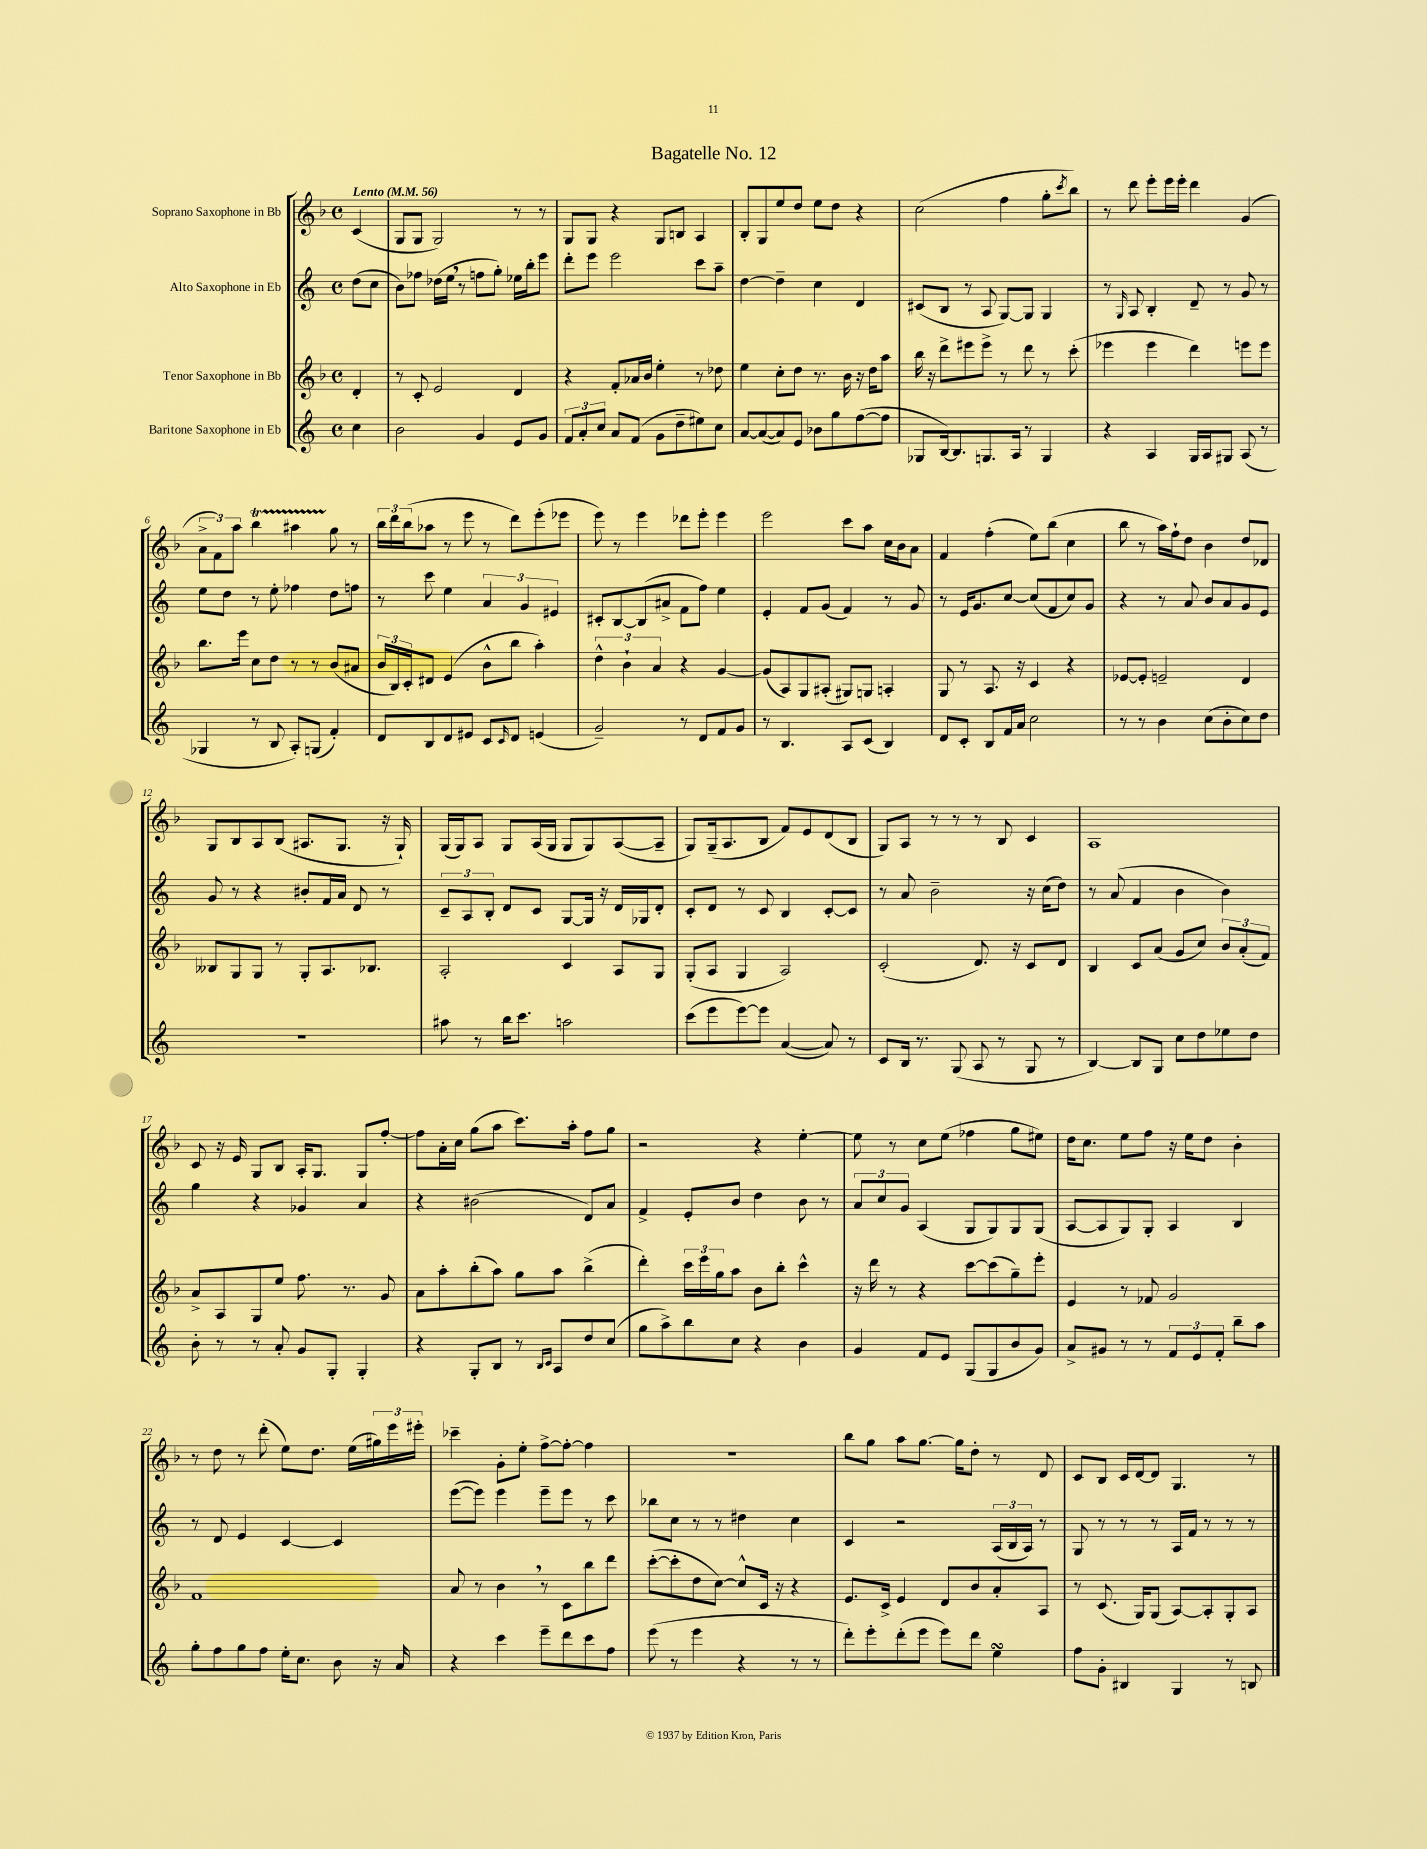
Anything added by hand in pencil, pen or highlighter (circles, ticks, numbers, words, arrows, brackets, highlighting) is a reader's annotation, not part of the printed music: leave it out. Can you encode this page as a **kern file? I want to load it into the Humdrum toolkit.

**kern	**kern	**kern	**kern
*part4	*part3	*part2	*part1
*staff4	*staff3	*staff2	*staff1
*I"Baritone Saxophone in Eb	*I"Tenor Saxophone in Bb	*I"Alto Saxophone in Eb	*I"Soprano Saxophone in Bb
*clefG2	*clefG2	*clefG2	*clefG2
*k[]	*k[b-]	*k[]	*k[b-]
*M4/4	*M4/4	*M4/4	*M4/4
*met(c)	*met(c)	*met(c)	*met(c)
*MM56	*MM56	*MM56	*MM56
=	=	=	=
!	!	!	!LO:TX:a:B:t=Lento
4cc\	4d'/	(8dd\L	(4c/
.	.	8cc\J	.
=1	=1	=1	=1
2b\	8r	8b\L)	8G/L
.	8c'/	8ff-X\J	8G/J
.	2e/	(16dd-X\LL	2G/)
.	.	16ee,\JJ	.
.	.	8r	.
4g/	.	8ffn\L	.
.	.	8gg'\J)	.
8e/L	4d/	16ee-X\LL	8r
.	.	16bb'\J	.
8g/J	.	8eee\J	8r
=2	=2	=2	=2
12f/L	4r	8ddd'\L	8G/L
12a'/	.	.	.
.	.	8eee\J	8G/J
12cc/J	.	.	.
8a/L	8f'/L	2eee\	4r
(8f/J	16a-X/L	.	.
.	16b-/JJ	.	.
8g\L	4ee'\	.	8G/L
8dd~\	.	.	8Bn/J
8ee#X\)	8r	8ccc\L	4A/
8cc\J	8dd-X\	8aa~\J	.
=3	=3	=3	=3
[8a/L	4ee\	[4dd\	8B-'/L
(8a/_	.	.	8G/
8a/])	8cc'\L	4dd~\]	8ee/
8e/J	8dd\J	.	8dd/J
8b-X\L	8.r	4cc\	8ee\L
8gg\	.	.	8dd\J
.	16b-\	.	.
([8ff\	16r	4d/	4r
.	16dd\KL	.	.
8ff\J]	8aa\J	.	.
=4	=4	=4	=4
8G-X/L	16bb-\	(8c#X/L	(2cc\
.	16r	.	.
[16B/k)	8ddd^\L	8B/J	.
8.B/]	.	.	.
.	8eee#X\	8r	.
8.Gn/	8eee#^\J	8A/	.
.	8r	[8G/L)	4ff\
16A/Jk	.	.	.
8r	8ddd\	8G/J]	.
4G/	8r	4G/	8gg'\L
.	.	.	8qccc/
.	(8ccc'\	.	8bb-\J)
=5	=5	=5	=5
4r	4eee-X\	8r	8r
.	.	16qqG/	.
.	.	8A/	8ddd\
4A/	4eee-\	4B'/	8eee'\L
.	.	.	16eee\L
.	.	.	16eee'\JJ
16G/LL	4ddd\)	8d~/	4ddd\
16A/J	.	.	.
8G#X/J	.	8r	.
(8A/	8eeen\L	8g/	(4g/
8r	8eee\J	8r	.
!!LO:LB:g=z
=6	=6	=6	=6
4G-X/	8.bb-\L	8ee\L	12a^\L
.	.	.	12f\)
.	.	8dd\J	.
.	.	.	12aa\J
.	16eee\Jk	.	.
8r	8cc\L	8r	4bb-T\
8B/	8dd\J	8ee'\	.
8A'/L)	8r	4ff-X\	4aa#XTTT\
(8Gn/J	8r	.	.
4f'/)	(8b-/L	8dd\L	8gg\
.	8a#X/J	8ffn\J	8r
=7	=7	=7	=7
8d/L	24b-/LL	8r	24bb-\LL
.	24B-/)	.	24ddd\
.	24c'/J	.	(24bb-\J
8B/	8d#X/J	8ccc\	8aa-X\J
8d/	(4e/	4ee\	8r
8e#X/J	.	.	8eee\
8c/L	8b-^^\L	6a/	8r
16qqc/	.	.	.
8d/J	8bb-\J	.	8ddd\L)
.	.	6g/	.
(4en/	4aa'\)	.	(8eee'\
.	.	6e#X/	.
.	.	.	8eee-X\J
=8	=8	=8	=8
2g~/)	6dd^^\	8c#X'/L	8eee\)
.	.	[8B/	8r
.	6b-`\	.	.
.	.	(8B/]	4eee\
.	6a/	.	.
.	.	8a#X^/J	.
8r	4r	8f\L	8ddd-X\L
8d/L	.	8ff\J)	8eee'\J
8f/	[4g/	4ee\	4eee\
8g/J	.	.	.
=9	=9	=9	=9
8r	(8g/L]	4e'/	2eee\
4.B/	8A/)	.	.
.	8G/	8f/L	.
.	(8A#X'/J	(8g/J	.
8A/L	8G#X/L)	4f/)	8ccc\L
(8c/J	8Gn/J	.	8aa\J
4B/)	4An'/	8r	16cc\LL
.	.	.	16b-\J
.	.	8g/	8a\J
=10	=10	=10	=10
8d/L	8G/	8r	4f/
8c'/J	8r	16e/KL	.
.	.	8.g/	.
8B/L	8.A/	.	(4ff'\
16f/L	.	[8cc/J	.
16a/JJ	16r	.	.
2cc\	4c/	(8cc/L]	8ee\L)
.	.	8f/	(8bb-\J
.	4r	8cc/)	4cc\
.	.	8g/J	.
=11	=11	=11	=11
8r	[8e-X/L	4r	8bb-\
8r	8e-'/J]	.	8r
4b\	2en~/	8r	16aa\LL)
.	.	.	16ff`\J
.	.	8a/	8dd\J
(8cc\L	.	8b/L	4b-\
8b'\	.	8a/	.
8cc\)	4d/	8g/	8dd/L
8dd\J	.	8e/J	8d-X/J
!!LO:LB:g=z
=12	=12	=12	=12
1r	8B--X/L	8g/	8G/L
.	8G/	8r	8B-/
.	8G/J	4r	8A/
.	8r	.	(8B-/J
.	8G'/L	8b#X'/L	8.A#X/L
.	8.A/	16f/L	.
.	.	16a/JJ	8.G/J
.	.	8d/	.
.	8.B-X/J	.	.
.	.	8r	16r
.	.	.	16G`/)
=13	=13	=13	=13
8aa#X\	2A'/	12c~/L	(16G/LL
.	.	.	16G/J)
.	.	12A/	.
8r	.	.	8A/J
.	.	12B'/J	.
16bb\KL	.	8d/L	8G/L
8.ccc\J	.	.	.
.	.	8c/J	(16A/L
.	.	.	16G/JJ
2aan\	4c/	[8G/L	8G/L
.	.	16G/Jk]	8G/)
.	.	16r	.
.	8A/L	16d/LL	([8A/
.	.	16G-X/J	.
.	8G/J	8d'/J	8A~/J]
=14	=14	=14	=14
(8ccc\L	(8G'/L	8c'/L	8G/L)
8eee\	8A/J	8d/J	(16G~/k
.	.	.	8.A/
[8eee\)	4G/	8r	.
8eee\J]	.	8c/	8B-/J
([4a/	2A/)	4B/	8f/L)
.	.	.	8e/
8a/])	.	[8c'/L	(8d/
8r	.	8c/J]	8B-/J
=15	=15	=15	=15
8c/L	(2c'/	8r	8G/L)
16B/Jk	.	8a/	8A/J
8.r	.	.	.
.	.	2b~\	8r
(8G/	.	.	8r
8A/	8.d/)	.	8r
8r	.	.	8B-/
.	16r	.	.
8G/	8c/L	16r	4c/
.	.	(16cc\KL	.
8r	8d/J	8dd\J)	.
=16	=16	=16	=16
[4B/)	4B-/	8r	1A
.	.	(8a/	.
8B/L]	8c/L	4f/	.
8G/J	(8a/J	.	.
8cc\L	8g/L	4b\	.
8dd\	8cc/J)	.	.
8ee-X\	12b-/L	4b\)	.
.	(12a'/	.	.
8dd\J	.	.	.
.	12f/J)	.	.
!!LO:LB:g=z
=17	=17	=17	=17
8b'\	8a^/L	4gg\	8c/
8r	8A/	.	16r
.	.	.	16e/
8r	8G/	4r	8G/L
8a'/	8ee/J	.	8B-/J
8g/L	8.ff\	4g-X/	16A'/KL
.	.	.	8.G/J
8G'/J	.	.	.
.	8.r	.	.
4G'/	.	4a/	8G/L
.	8g/	.	[8ff'/J
=18	=18	=18	=18
4r	8a\L	4r	8ff\L]
.	8aa'\	.	16a'\L
.	.	.	16cc\JJ
8G'/L	(8bb-'\	(2b#X\	(8gg\L
8B/J	8aa\J)	.	8aa\J
8r	8gg\L	.	8.ccc\L)
16qqB/LL	.	.	.
16qqc/JJ	.	.	.
8A/L	8aa\J	.	.
.	.	.	16aa'\Jk
8dd/	(4bb-^\	8d/L)	8ff\L
(8cc/J	.	8a/J	8gg\J
=19	=19	=19	=19
8gg\L	4ddd'\)	4f^/	2r
8aa^\)	.	.	.
8bb\	24ccc\LL	8e'/L	.
.	24eee\	.	.
.	24gg\J	.	.
8cc\J	8aa\J	8b/J	.
4r	8b-\L	4dd\	4r
.	8bb-'\J	.	.
4b\	4ccc^^\	8b\	[4ee'\
.	.	8r	.
=20	=20	=20	=20
4g/	16r	12a/L	8ee\]
.	16ddd\	.	.
.	.	12cc/	.
.	8r	.	8r
.	.	12g/J	.
8f/L	4r	(4A/	8cc\L
8e/J	.	.	(8ee\J
(8G/L	[8ccc\L	8G/L	4ff-X\
8G/	(8ccc\]	8G/)	.
8b/	8gg~\)	8G/	8gg\L
8g/J)	8eee'\J	(8G/J	8ee#X\J)
=21	=21	=21	=21
8a^/L	4e/	[8A/L	16dd\KL
.	.	.	8.cc\J
8g#X/J	.	8A/]	.
8r	8r	8G/)	8ee\L
8r	8f-X/	8G'/J	8ff\J
12f/L	2g/	4A/	16r
.	.	.	16ee\KL
12e/	.	.	.
.	.	.	8dd\J
12f'/J	.	.	.
8bb~\L	.	4B/	4b-'\
8aa\J	.	.	.
!!LO:LB:g=z
=22	=22	=22	=22
8gg'\L	1f	8r	8r
8ff\	.	8d/	8dd\
8gg\	.	4e/	8r
8ff\J	.	.	(8ddd'\
16ee'\KL	.	[4c/	8ee\L)
8.cc\J	.	.	.
.	.	.	8.dd\J
8b\	.	4c/]	.
.	.	.	(16ee\LL
16r	.	.	24gg#X\)
.	.	.	24eee\
16a/	.	.	.
.	.	.	24eee#X'\JJ
=23	=23	=23	=23
4r	8a/	([8eee\L	4ccc-X~\
.	8r	8eee\J])	.
4ccc\	4b-,\	4eee\	8g'\L
.	.	.	8ee'\J
8eee~\L	8r	8eee~\L	[8ff^\L
8ddd\	8c\L	8eee\J	8ff'\J_
8ccc\	8bb-\	8r	4ff\]
8ff\J	8ddd\J	8ccc\	.
=24	=24	=24	=24
(8eee\	([8ccc'\L	8bb-X\L	1r
8r	8ccc'\]	8cc\J	.
4eee\	8dd\	8r	.
.	[8cc\J)	8r	.
4r	8cc^^/L]	4dd#X\	.
.	16c/Jk	.	.
.	16r	.	.
8r	4r	4cc\	.
8r	.	.	.
=25	=25	=25	=25
8ddd'\L)	8.e/L	4c/	8bb-\L
8eee'\	.	.	8gg\J
.	16c^/Jk	.	.
(8ddd'\	4e/	2r	8aa\L
8eee\J	.	.	[8.gg\J
8eee\L)	8d/L	.	.
.	.	.	16gg\KL]
8ddd\J	8b-/	.	8dd'\J
4eesSsS\	8a'/	(24A/LL	8r
.	.	24B/	.
.	.	24A/JJ)	.
.	8A/J	8r	8d/
=26	=26	=26	=26
8ff\L	8r	8G/	8c/L
8g'\J	(8.c/	8r	8B-/J
4B#X/	.	8r	16c/LL
.	16G/KL)	.	[16d/J
.	(8G/J	8r	8d/J]
4G/	[8A/L)	16A/LL	4.G/
.	.	16f/JJ	.
.	8A'/]	8r	.
8r	8G'/	8r	.
8Bn/	8A/J	8r	8r
==	==	==	==
*-	*-	*-	*-
